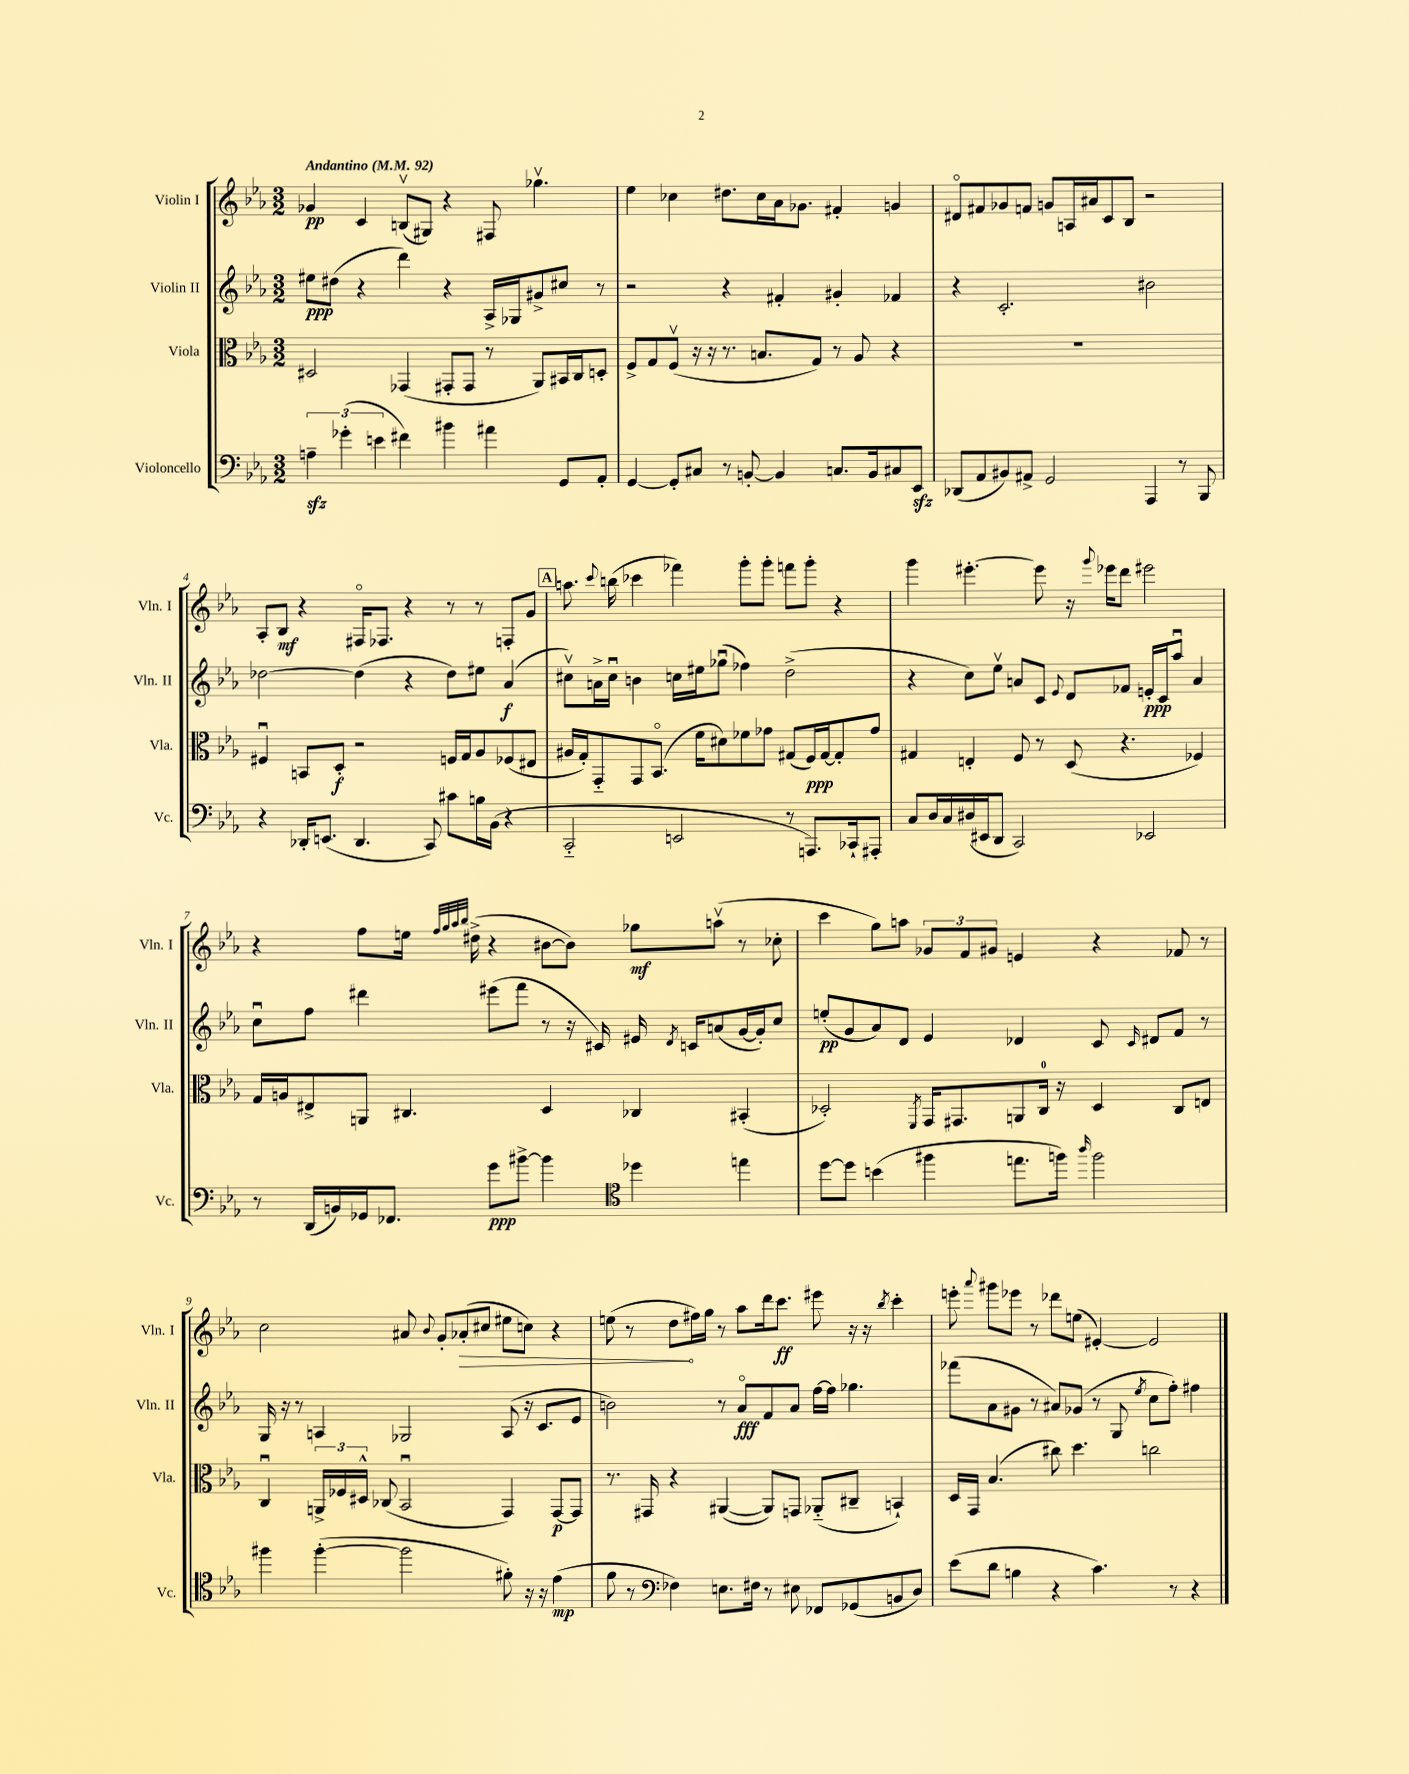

**kern	**kern	**kern	**kern
*staff4	*staff3	*staff2	*staff1
*clefF4	*clefC3	*clefG2	*clefG2
*k[b-e-a-]	*k[b-e-a-]	*k[b-e-a-]	*k[b-e-a-]
*M3/2	*M3/2	*M3/2	*M3/2
*MM92	*MM92	*MM92	*MM92
6A~\	2D#/	8ee#\L	4g-/
.	.	(8dd#\J	.
(6g-'\	.	.	.
.	.	4r	4c/
6e\	.	.	.
4f#\)	(4GG-/	4ddd\)	(8Bv/L
.	.	.	8G#/J)
4b#\	8GG#'/L	4r	4r
.	8GG#/J	.	.
4a#\	8r	16A-^/LL	8F#/
.	.	16G-/J	.
.	8AA-/L)	8g#^/	4.gg-v\
8GG/L	16BB#/L	8cc#/J	.
.	16C/J	.	.
8AA-'/J	8D'/J	8r	.
=	=	=	=
[4GG/	8F^/L	2r	4ee-\
.	8G/	.	.
8GG'/]L	(8Fv/J	.	4cc-\
8C#/J	16r	.	.
.	16r	.	.
8r	8.r	4r	8.dd#\L
[8BB'/	.	.	.
.	8.B/L	.	16cc-\L
4BB/]	.	4f#'/	16a-\J
.	.	.	8.g-\J
.	8G/J)	.	.
8.C/L	8r	4g#'/	4f#'/
.	8A-/	.	.
16BB/k	.	.	.
8C#/	4r	4f-/	4g/
8EE-/J	.	.	.
=	=	=	=
(8DD-/L	1.r	4r	8d#o/L
8AA-/	.	.	8f#/
8BB#/)	.	2.c'/	8g-/
8AA#^/J	.	.	8f/J
2GG/	.	.	8g/L
.	.	.	16A/L
.	.	.	16a#/J
.	.	.	8c/
.	.	.	8B-/J
4AAA-/	.	2b#\	2r
8r	.	.	.
8BBB-/	.	.	.
=	=	=	=
4r	4F#u/	[2dd-\	8A-'/L
.	.	.	8B-/J
16DD-'/LK	8BB/L	.	4r
(8.EE/J	.	.	.
.	8D'/J	.	.
4.DD-/	2r	(4dd-\]	16F#o/LK
.	.	.	8.F-/J
.	.	4r	4r
8CC/)	.	.	.
8c#\L	16F/LL	8dd-\L)	8r
.	16G/J	.	.
16B\L	8A-/	8ee#\J	8r
(16BB-\JJ	.	.	.
4r	(8F-/	(4a-/	8F'/L
.	8E#/J	.	8g/J
=	=	=	=
2CC'~/	16A#/LL	8cc#v\L)	8.aa\
.	16G'/J)	.	.
.	8GG'~/	16a^\L	.
.	.	.	8qqccc/
.	.	16cc#u\JJ	(16bb\
.	8GG/	4b\	4ccc-\
.	(8.BB-o/J	.	.
2EE/	.	16cc\LL	4fff-\)
.	16f\LK	16ee#\J	.
.	8d#\)	(8gg-u\J	.
.	8f-\	4ff-\)	8ggg'\L
.	8g-\J	.	8ggg'\J
8r	(8G#/L	(2dd^\	8fff\L
8.AAA/L)	16F/L)	.	8ggg'\J
.	[16G#/J	.	.
.	8G#'/]	.	4r
16CC-`/k	.	.	.
8AAA#'/J	8g-/J	.	.
=	=	=	=
8C/L	4G#/	4r	4ggg\
16D/L	.	.	.
16C/	.	.	.
(16D#/	4E'/	8cc\L)	[4.eee#'\
16EE#/J	.	.	.
8DD/J	.	8ee-v\J	.
2CC/)	8F/	8a/L	.
.	8r	8c/J	8eee#\]
.	.	8qqe-/	.
.	(8D/	8d/L	16r
.	.	.	8qqggg/
.	.	.	16eee-\LK
.	4.r	8f-/J	8ddd\J
2EE-/	.	16e'/LL	2eee#\
.	.	16c/J	.
.	.	8aa-u/J	.
.	4F-/)	4a/	.
=	=	=	=
8r	16G/LL	8ccu\L	4r
.	16A/J	.	.
(16DD/LL	8E#^/	8ff\J	.
16BB/)	.	.	.
16GG-/J	8AA/J	4ddd#\	8ff\L
8.FF-/J	.	.	.
.	4.C#/	.	16ee\Jk
.	.	.	32qqff/LLL
.	.	.	32qqgg/
.	.	.	32qqaa-/
.	.	.	32qqbb-/JJJ
.	.	.	(16dd#^\
8g\L	.	(8eee#\L	4r
[8b#^\J	.	8fff\J	.
4b#\]	4D/	8r	[8b#\L
.	.	16r	8b#\]J)
.	.	16c#/)	.
*clefC4	*	*	*
4dd-\	4C-/	16e#/	8gg-\L
.	.	8qd/	.
.	.	16c/LK	.
.	.	(8a/	(8aav\J
4ee\	(4BB#'/	[16g/L	8r
.	.	16g'/]J)	.
.	.	8cc/J	8cc-'\
=	=	=	=
[8dd\L	2D-'/)	(8ee'/L	4ccc\
8dd\]J	.	8g/	.
(4b\	.	8a-/)	8gg\L)
.	.	8d/J	8aa\J
.	8qFF/	.	.
4ff#\	16GG/LK	4e-/	12g-/L
.	8.GG#/	.	.
.	.	.	12f/
.	.	.	12g#/J
8.ee\L	8AA/	4d-/	4e/
.	16C/Jk	.	.
16ff\Jk)	16r	.	.
16qqaa-/	.	.	.
2ff\	4D-/	8c/	4r
.	.	16qqc/	.
.	.	8d#/L	.
.	8C/L	8f/J	8f-/
.	8E/J	8r	8r
=	=	=	=
4ff#\	4Cu/	16G/	2cc\
.	.	16r	.
.	.	8r	.
([4ff#'\	24AA^/LL	4A/	.
.	24F-/	.	.
.	24D#^^/JJ	.	.
.	(8C-/	.	.
2ff#\]	2BB-u/	2G-/	8a#/
.	.	.	8qqb-/
.	.	.	8g'/L
.	.	.	(8a-'/
.	.	.	8cc#/J
8f#'\)	4GG/)	(8A/	8ee#\L
16r	.	16r	8cc\J)
16r	.	8.c/L	.
(4e-\	[8GG/L	.	4r
.	8GG/]J	8e-/J	.
=	=	=	=
8f\	8.r	2b\)	(8ee\
8r	.	.	8r
.	16GG#/	.	.
*clefF4	*	*	*
4F-\)	4r	.	8dd\L
.	.	.	16ff#\L)
.	.	.	16gg\JJ
8.E\L	([4AA#/	8r	8r
.	.	8a-o/L	8aa-\L
16F#\Jk	.	.	.
8r	8AA#/]L)	8f/	16ddd\k
.	.	.	8.ccc\J
8E#\	8GG/J	8a-/J	.
8FF-/L	(8AA-'~/L	[16ff\LL	8eee#\
.	.	16ff\]JJ	.
(8GG-/	8C#~/J	4.gg-\	16r
.	.	.	16r
.	.	.	8qbb-/
8BB/	4BB`/)	.	4ccc'\
8D/J)	.	.	.
=	=	=	=
(8e-\L	16D/LL	(8fff-\L	8eee'\
.	16GG/JJ	.	.
.	.	.	8qqaaa-/
8d\J	(4.B-/	8a-\	8ggg#\L
4B\	.	8g#\J	8eee-\J
.	.	8r	8r
4r	8cc#\)	8a#/L)	8ddd-\L
.	4.dd\	(8g-/J	(8ee\J
4.c\)	.	8r	[4e#'/)
.	.	8G/	.
.	.	8qee-/	.
.	2cc\	8cc\L	2e#/]
8r	.	8ff'\J)	.
4r	.	4ff#\	.
==	==	==	==
*-	*-	*-	*-
